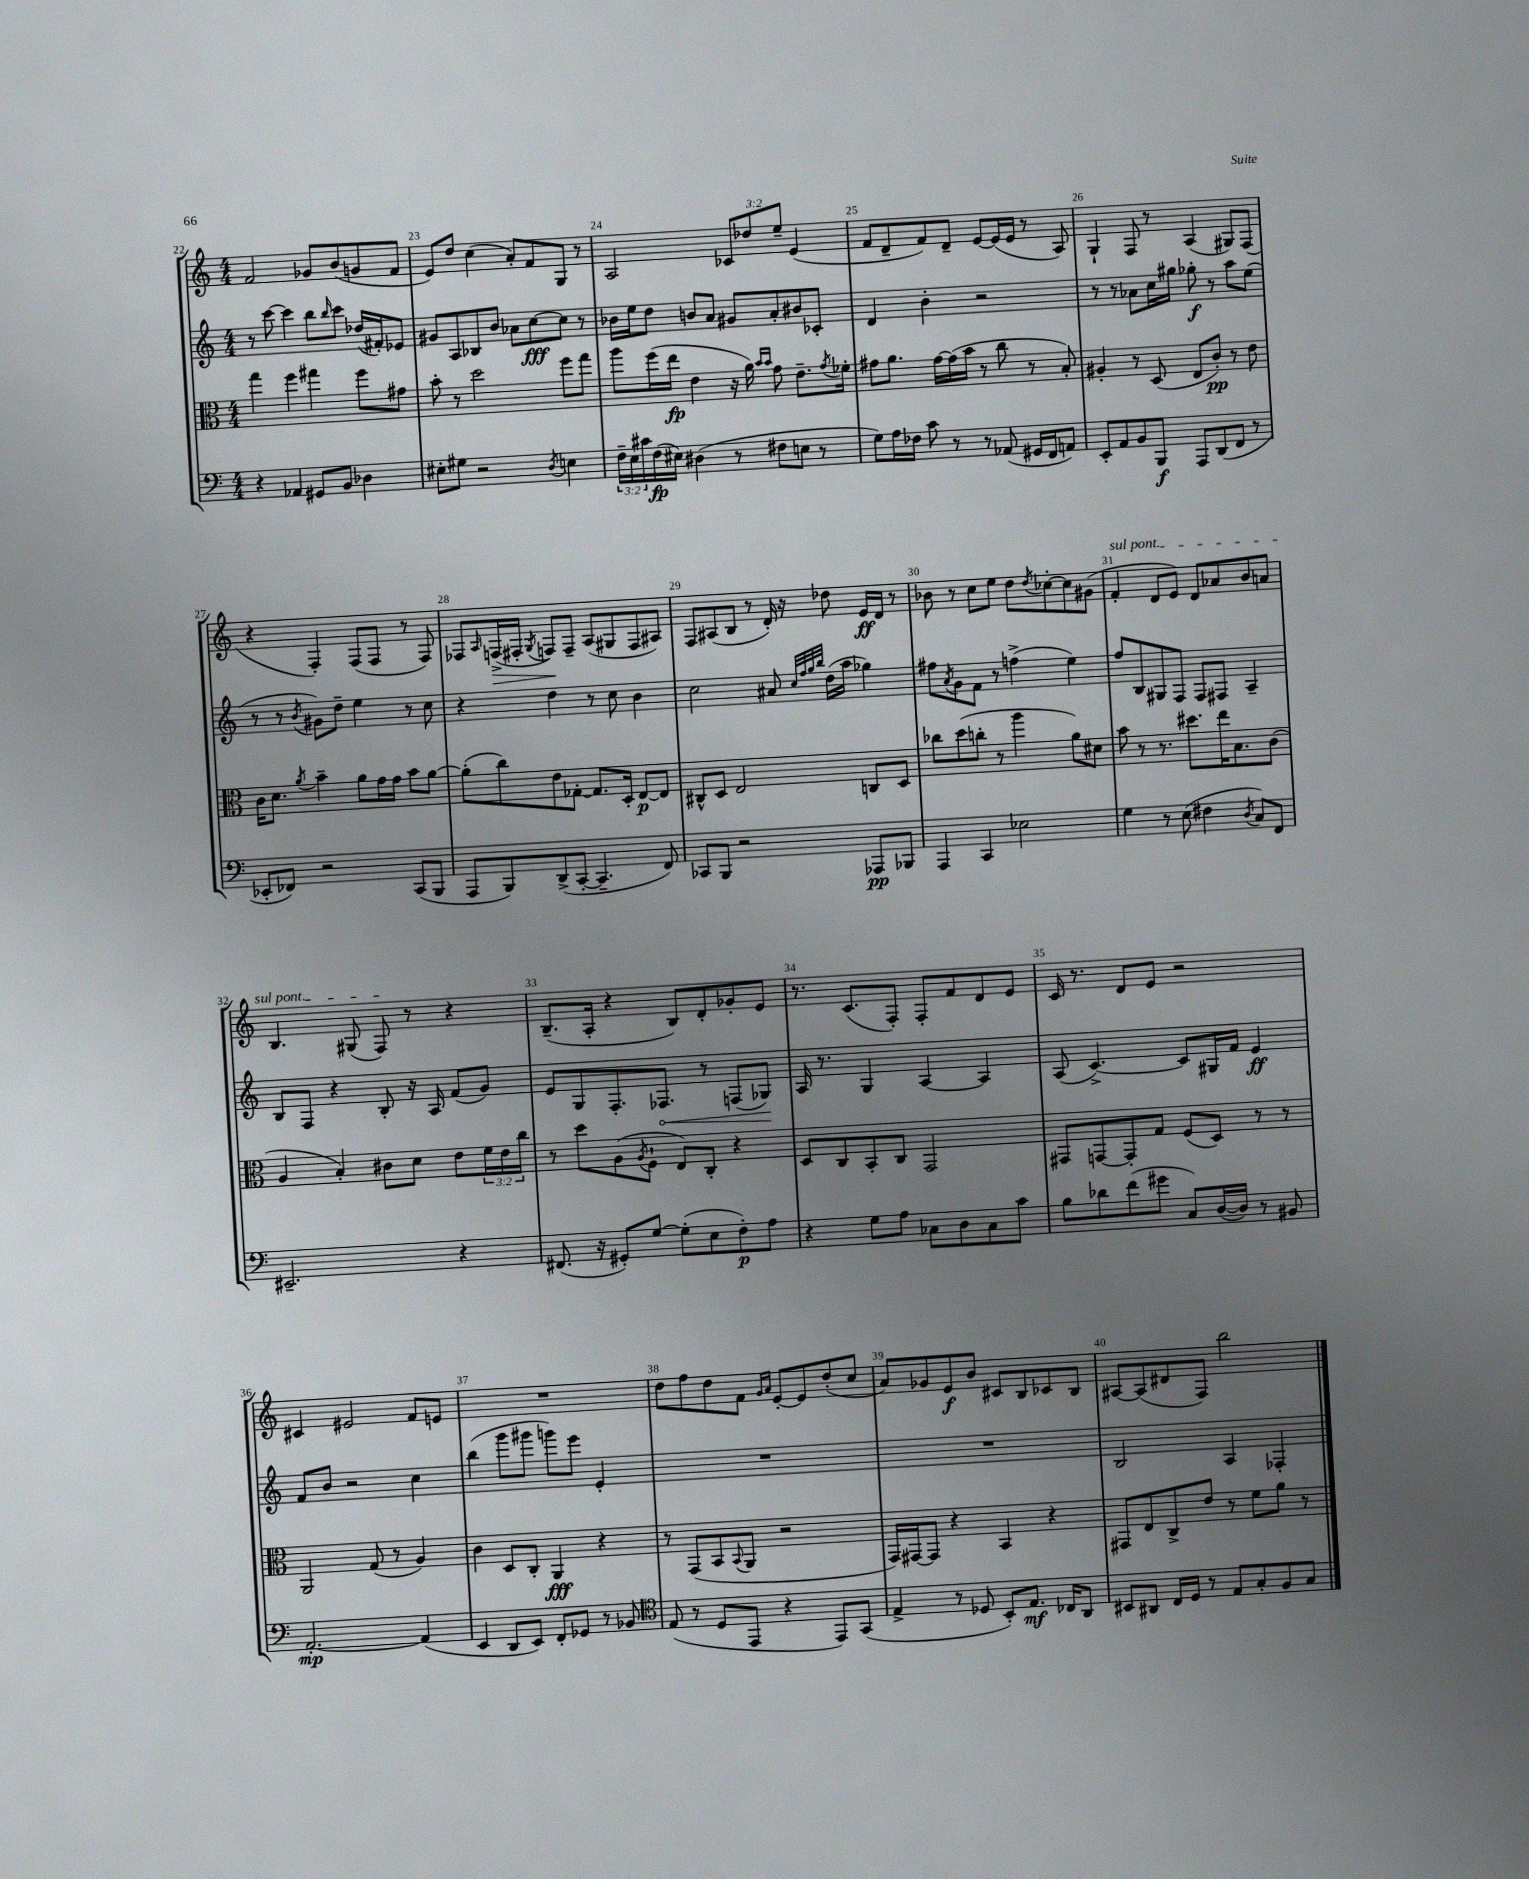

**kern	**kern	**kern	**kern
*staff4	*staff3	*staff2	*staff1
*clefF4	*clefC3	*clefG2	*clefG2
*k[]	*k[]	*k[]	*k[]
*M4/4	*M4/4	*M4/4	*M4/4
4r	4gg	8r	2f
.	.	[8ccc	.
4AA-	4ff	4ccc]	.
8GG#	4gg#	8bb	8g-
.	.	16qqbb	.
8BB	.	8ccc	(8b
4D-	8ff	(16dd-	8g
.	.	16f#')	.
.	8g#	8e-	8f
=	=	=	=
8E#'	8b'	8g#	8e)
8G#	8r	8A	8dd
2r	2dd	8B-	(4cc
.	.	8b	.
.	.	8a-	8a')
.	.	[8cc	8f
8qD	.	.	.
4E	8ff	8cc]	8G
.	8gg	8r	8r
=	=	=	=
24F~	8aa	16b-	2A
24E	.	.	.
.	.	16ee	.
24c#	.	.	.
(16F	(16ff	8dd	.
16E#)	16ee	.	.
(4D#	4e	8b	.
.	.	8a	.
8r	16r	8g#	12c-
.	16a)	.	.
.	.	.	12dd-
.	16qqb	.	.
.	16qqb	.	.
8F#	8g	8a'	.
.	.	.	12ee~
8E	8.e~	8b#	(4e
8r	.	8c-'	.
.	8qg	.	.
.	16f-'	.	.
=	=	=	=
8G)	8g#	4d	8f
16A	8.a	.	8d~
16F-	.	.	.
8c	.	4b'	8f)
.	[16g#	.	.
8r	(16g#]	.	8d~
.	16b	.	.
8r	8r	2r	[8e
(8AA-	8cc	.	(16e]
.	.	.	16e
16GG#	8r	.	8r
16FF	.	.	.
8AA)	8B')	.	8A)
=	=	=	=
8EE'	4A#'	8r	4G`
8AA	.	8r	.
8BB	8r	8a-	8F
8BBB	(8D	16cc	8r
.	.	16gg#	.
8AAA	8E	8gg-'	(4A
(8DD	8c')	8r	.
8FF	8r	8aa	8G#)
8r	8e	(8ee	(8F
=	=	=	=
8EE-'	16c	8r	4r
.	8.d	.	.
8FF-)	.	8r	.
.	8qa	8qb	.
2r	4b~	8g#)	4F')
.	.	8dd~	.
.	8a	4ee	(8F
.	16g	.	8F
.	16g	.	.
(8CC	8b	8r	8r
8BBB	[8a	8cc	8F)
=	=	=	=
8AAA	(8a']	4r	8F-
.	.	.	16qqA
8BBB)	8cc)	.	(16F^
.	.	.	16F#'
.	.	.	8qG
(8DD^	8e	4dd	8F)
[8CC'	[8G-'	.	8F~
4.CC~]	8.G-]	8r	(8A
.	.	8cc	8G#
.	16D'	.	.
.	[8E	4b	8F
8FF)	8E]	.	8A#)
=	=	=	=
8CC-	8C#^^	2cc	8F
8BBB	8D	.	(8A#
2r	2E	.	8B
.	.	.	8r
.	.	8a#	16d')
.	.	.	16r
.	.	32qqcc	.
.	.	32qqff	.
.	.	32qqgg	.
.	.	32qqbb	.
.	.	(16dd	8dd-
.	.	16aa	.
8AAA-	8C	4gg-)	16e
.	.	.	16d
8BBB-	8D	.	8r
=	=	=	=
4AAA	8cc-	8ff#	8b-
.	.	8qa	.
.	(8dd	8g	8r
4CC	8cc'	8f	8cc
.	8r	8r	8ee
2E-	4aa	(4ff^	8dd
.	.	.	8qdd
.	.	.	[8cc-'
.	8a)	4ee)	8cc-]
.	8d#	.	(8g#
=	=	=	=
4G	8b	8ff	4f'
.	8r	8B	.
8r	8.r	8G#	8d
(8E	.	8F	8e)
.	8.dd#	.	.
4F#	.	8F	8d
.	16ee	8F#	8a-
.	8.B	.	.
8qD	.	.	.
8C)	.	4A~	8b
8FF	(8c	.	8a
=	=	=	=
2.EE#~	4A	8B	4.B
.	.	8F	.
.	4B')	4r	.
.	.	.	(8G#
.	8c#	8B'	8F)
.	8d	16r	8r
.	.	16A	.
4r	8e	(8f	4r
.	24f	8g)	.
.	24e	.	.
.	24cc	.	.
=	=	=	=
(8.FF#	8r	8e	(8.B~
.	8dd	8G	.
16r	.	.	16A'
8GG#')	(8A	8.F'	4r
.	8qA	.	.
[8G	8F`	.	.
.	.	8.F-	.
(8G']	8E)	.	8B)
8E	8C'	8r	8d'
8F')	4r	(8F	8g-'
8A	.	8G-)	8e
=	=	=	=
4r	8D	16A	8.r
.	.	8.r	.
.	8C	.	.
.	.	.	(8.c
8G	8BB'	4G	.
8A	8C	.	8F')
8C-	2GG	[4A	8F'
8D	.	.	8f
8C-	.	4A]	8d
8c	.	.	8e
=	=	=	=
8B	8GG#	(8A	16c
.	.	.	8.r
8d-	[8GG	[4.c^)	.
(8f	8GG']	.	8d
8g#	8G	.	8e
8C)	(8F	8c]	2r
([16D	8D)	16G#	.
16D])	.	16f	.
8r	8r	4e	.
8BB#	8r	.	.
=	=	=	=
[2.AA'	2AA	8f	4c#
.	.	8b	.
.	.	2r	2e#
.	(8G	.	.
.	8r	.	.
(4AA]	4A)	4cc	8f
.	.	.	8e
=	=	=	=
4EE	4c	(4bb	1r
8DD	8D	8ggg	.
8EE)	8C'	8ggg#	.
8FF'	4AA	8ggg)	.
8GG-	.	8eee	.
8r	4r	4e'	.
8BB-	.	.	.
=	=	=	=
*clefC4	*	*	*
(8E	8r	1r	8dd
8r	(8GG	.	8ff
8D	8BB	.	8dd
.	8qqBB	.	.
8EE	8AA	.	8f
.	.	.	16qqg
.	.	.	16qqa
4r	2r	.	[8e'
.	.	.	8e]
8EE)	.	.	(8dd'
(8GG	.	.	8cc
=	=	=	=
4E^	16GG)	1r	8a)
.	[16GG#	.	.
.	8GG#]	.	8g-
8r	4r	.	8e
8D-	.	.	8b
8BB')	4BB	.	8c#
8.E	.	.	8B
.	4r	.	8c-
16C-	.	.	.
8AA	.	.	8B
=	=	=	=
8BB#	8GG#	2B	[8A#
8AA#	8E	.	(8A#]
16C	8C^	.	8d#
16D	.	.	.
8r	8e	.	8F)
8E	8r	4A	2bb
8G'	8f	.	.
8F	8a	4F-'	.
8G	8r	.	.
==	==	==	==
*-	*-	*-	*-
